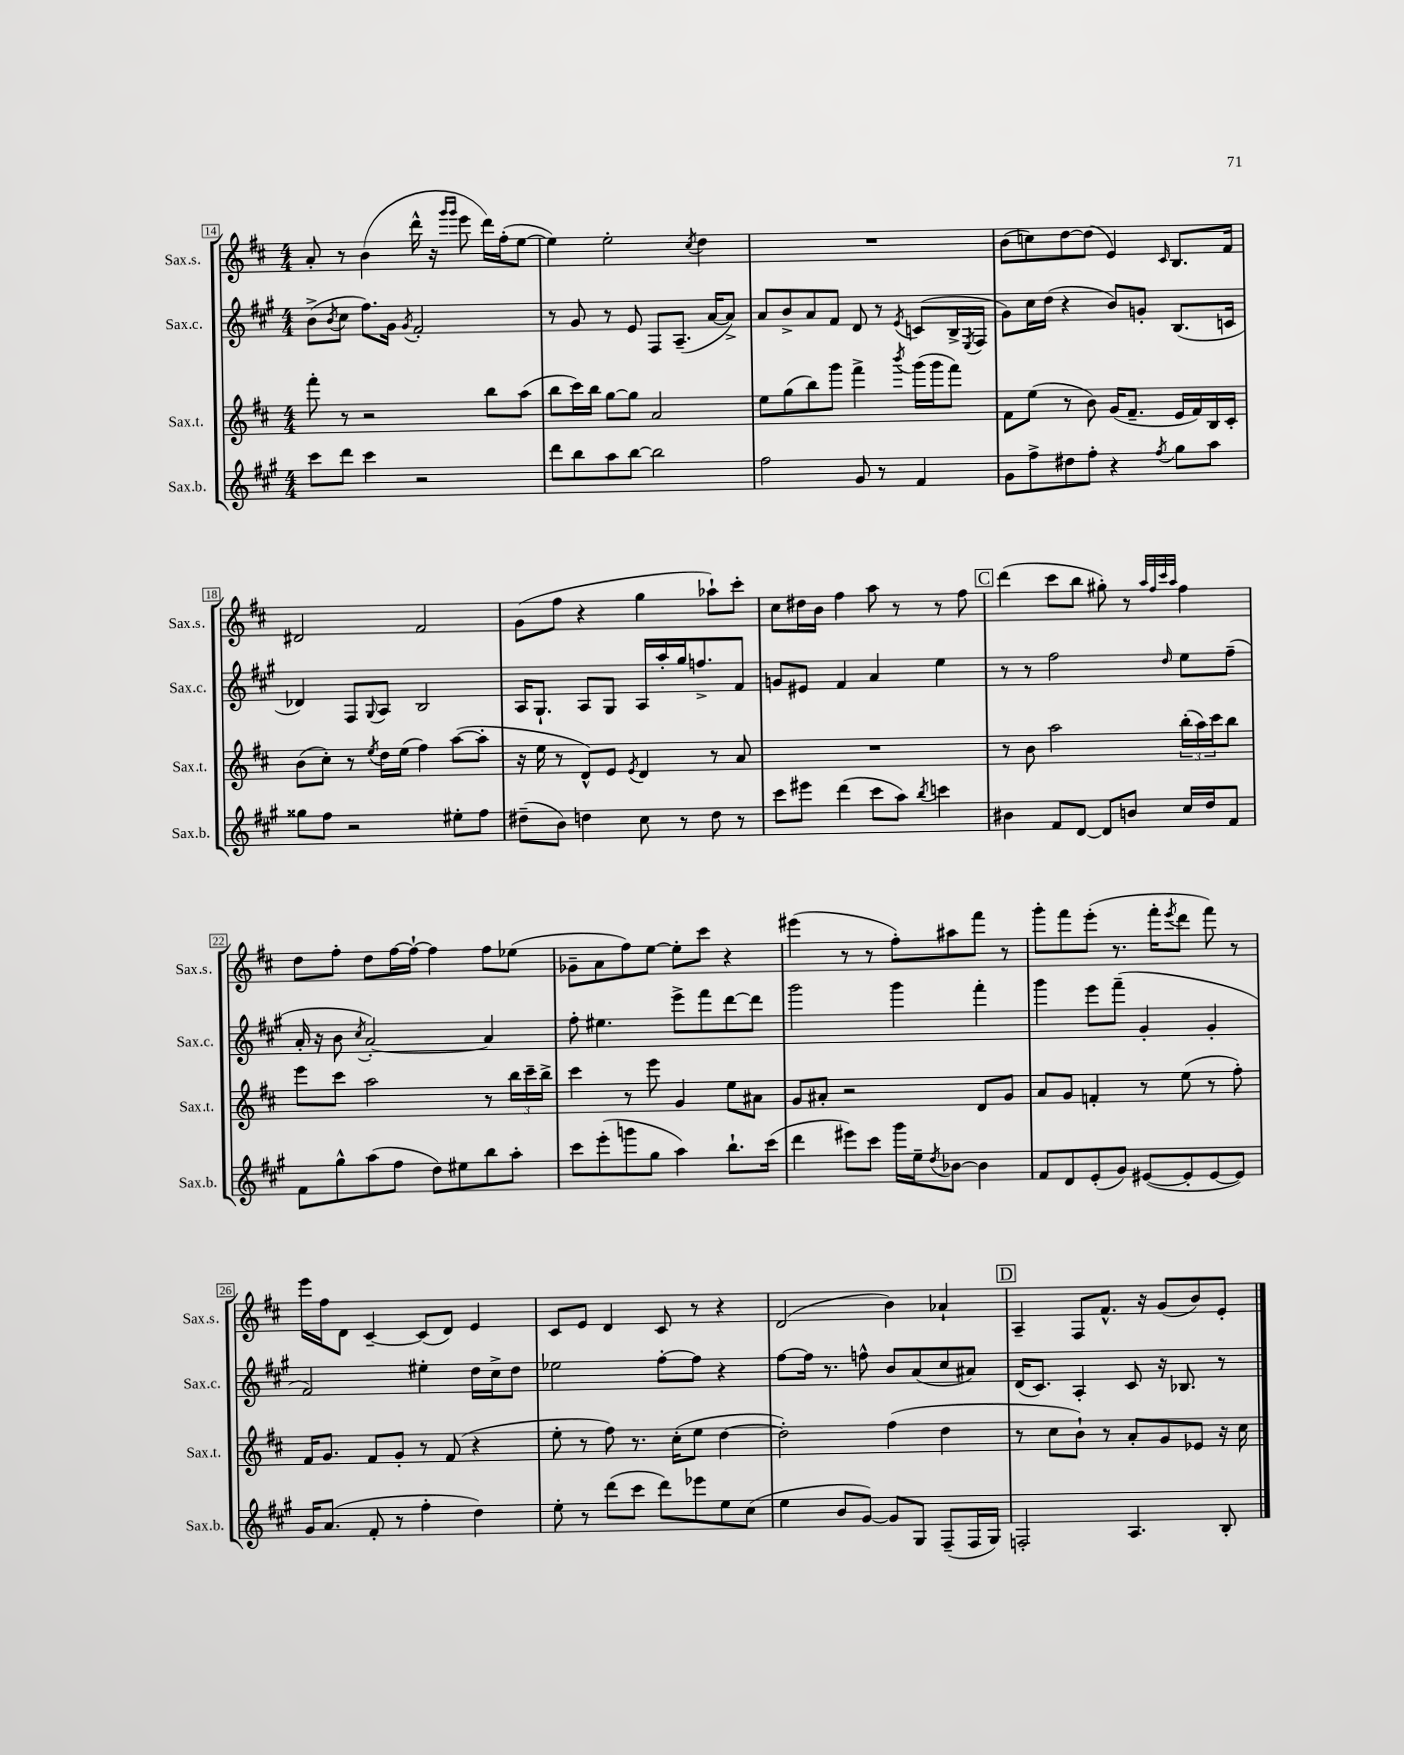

**kern	**kern	**kern	**kern
*part4	*part3	*part2	*part1
*staff4	*staff3	*staff2	*staff1
*I"Sax.b.	*I"Sax.t.	*I"Sax.c.	*I"Sax.s.
*I'Sax.b.	*I'Sax.t.	*I'Sax.c.	*I'Sax.s.
*clefG2	*clefG2	*clefG2	*clefG2
*k[f#c#g#]	*k[f#c#]	*k[f#c#g#]	*k[f#c#]
*M4/4	*M4/4	*M4/4	*M4/4
=14	=14	=14	=14
8ccc#\L	8fff#'\	(8b^\L	8a'/
.	.	8qb/	.
8ddd\J	8r	8cc#\J	8r
4ccc#\	2r	8.ff#\L)	(4b\
.	.	16g#\Jk	.
.	.	8qg#/	.
2r	.	2f#'/	16ddd^^\
.	.	.	16r
.	.	.	16qqggg/LL
.	.	.	16qqggg/JJ
.	.	.	8eee\
.	8bb\L	.	16ddd\LL)
.	.	.	(16ff#'\J
.	(8aa\J	.	[8ee\J
=15	=15	=15	=15
8ddd\L	8bb\L	8r	4ee\])
8bb\	16ccc#\L)	8g#/	.
.	16bb\JJ	.	.
8aa\	[8gg\L	8r	2ee'\
[8bb\J	8gg\J]	8e/	.
2bb\]	2a/	8F#/L	.
.	.	(8.A~/J	.
.	.	.	8qcc#/
.	.	.	4dd\
.	.	[16a/KL	.
.	.	8a^/J])	.
=16	=16	=16	=16
2ff#\	8ee\L	8a/L	1r
.	(8gg\	8b^/	.
.	8bb\)	8a/	.
.	8ggg\J	8f#/J	.
8g#/	4fff#^\	8d/	.
8r	.	8r	.
.	8qbbb/	8qe/	.
4f#/	(16ggg\LL	(8cn/L	.
.	16ggg\J	.	.
.	8fff#\J)	16B^/L	.
.	.	8qE/	.
.	.	16F#/JJ	.
=17	=17	=17	=17
8g#\L	8f#\L	8g#\L)	(8b\L
8ff#^\	(8ee\J	16cc#\L	8ccn\)
.	.	(16dd\JJ	.
8dd#X\	8r	4r	[8dd\
8ff#'\J	8b\)	.	(8dd\J]
4r	(16g/KL	8b/L)	4e/)
.	8.f#~/J	.	.
.	.	8gn'/J	.
8qff#/	.	.	16qqc#/
8gg#\L	16e/LL	(8.B/L	8.B/L
.	16f#/)	.	.
8aa\J	16B/	.	.
.	16c#'/JJ	16cn/Jk	16f#/Jk
!!LO:LB:g=z
=18	=18	=18	=18
8gg##X\L	(8b\L	4d-X/)	2d#X/
8ff#\J	8cc#'\J)	.	.
2r	8r	8F#/L	.
.	8qee/	8qqG#/	.
.	16dd\LL	8A/J	.
.	(16ee\JJ	.	.
.	4ff#\)	2B/	2f#/
8ee#X'\L	([8aa\L	.	.
8ff#\J	8aa'\J]	.	.
=19	=19	=19	=19
(8dd#X~\L	16r	16A/KL	(8g\L
.	16ee\	8.G#`/J	.
8b\J)	8r	.	8ff#\J
4ddn\	8d^^/L)	8A/L	4r
.	8e/J	8G#/J	.
.	8qe/	.	.
8cc#\	4d/	16A/LL	4gg\
.	.	16aa'/	.
8r	.	16gg#/J	.
.	.	8.ffn^/	.
8dd\	8r	.	8aa-X`\L)
8r	8a/	8f#/J	8ccc#'\J
=20	=20	=20	=20
8ccc#\L	1r	8gn/L	8cc#\L
8eee#X\J	.	8e#X/J	16dd#X\L
.	.	.	16b\JJ
(4ddd\	.	4f#/	4ff#\
8ccc#\L	.	4a/	8aa\
8aa\J)	.	.	8r
8qbb/	.	.	.
4cccn\	.	4ee\	8r
.	.	.	8ff#\
!!LO:REH:place=s1:t=C
=21	=21	=21	=21
4b#X\	8r	8r	(4ddd\
.	8b\	8r	.
8f#/L	2aa\	2ff#\	8ccc#\L
[8d/J	.	.	8bb\J
8d/L]	.	.	8gg#X'\)
8bn/J	.	.	8r
.	.	.	32qqaa/LLL
.	.	.	32qqff#/
.	.	.	32qqccc#/
.	.	16qqdd/	32qqaa/JJJ
16cc#/LL	(24bb'\LL	8ee\L	4ff#\
.	24aa\)	.	.
16dd/J	.	.	.
.	24ccc#\J	.	.
8f#/J	8bb\J	(8ff#~\J	.
!!LO:LB:g=z
=22	=22	=22	=22
8f#\L	8eee\L	16a'/	8dd\L
.	.	16r	.
8gg#^^\	8ccc#\J	8b\	8ff#'\J
.	.	8qcc#/	.
(8aa\	2aa\	[2a'/)	8dd\L
8ff#\J	.	.	[16ff#\L
.	.	.	16ff#`\JJ_
8dd\L)	.	.	4ff#\]
8ee#X\	.	.	.
8bb\	8r	4a/]	8ff#\L
8aa'\J	24bb\LL	.	(8ee-X\J
.	24ccc#~\	.	.
.	24bb^\JJ	.	.
=23	=23	=23	=23
8ccc#\L	4ccc#\	8ff#'\	8g-X~\L
(8eee'\	.	4.ee#X\	8a\
8gggn\	8r	.	8ff#\)
8gg#\J	8eee\	.	[8ee\J
4aa\)	4g/	8eee^\L	8ee'\L]
.	.	8fff#\	8ccc#\J
8.bb`\L	8ee\L	[8ddd\	4r
.	8a#X\J	8ddd\J]	.
(16ccc#\Jk	.	.	.
=24	=24	=24	=24
4ddd\	8g/L	2ggg#\	(4eee#X\
.	8a#X'/J	.	.
8eee#X\L)	2r	.	8r
8ccc#\J	.	.	8r
16ggg#\LL	.	4ggg#\	8ff#'\L)
16ee~\J	.	.	.
8qdd/	.	.	.
[8b-X\J	.	.	8aa#X\
4b-\]	8d/L	4fff#'\	8fff#\J
.	8g/J	.	8r
=25	=25	=25	=25
8f#/L	8a/L	4ggg#\	8ggg'\L
8d/	8g/J	.	8fff#\
(8e'/	4fn'/	8eee\L	(8eee'\J
8g#/J)	.	(8fff#~\J	8.r
([8e#X/L	8r	4g#'/	.
.	.	.	16fff#'\KL
.	.	.	8qeee/
8e#'/]	(8ee\	.	8ddd\J
[8e#/	8r	4g#'/	8fff#\)
8e#/J])	8ff#'\)	.	8r
!!LO:LB:g=z
=26	=26	=26	=26
16g#/KL	16f#/KL	2f#/)	16eee\LL
(8.a/J	8.g/J	.	16ff#\J
.	.	.	8d\J
8f#'/	8f#/L	.	[4c#~/
8r	8g'/J	.	.
4ff#'\	8r	4ee#X'\	(8c#/L]
.	(8f#/	.	8d/J)
4dd\)	4r	16dd\LL	4e/
.	.	16cc#^\J	.
.	.	8dd\J	.
=27	=27	=27	=27
8ee'\	8ee'\	2ee-X\	8c#/L
8r	8r	.	8e/J
(8ddd\L	8ff#\)	.	4d/
8ccc#\J	8.r	.	.
8ddd\L)	.	[8ff#'\L	8c#/
.	(16cc#'\KL	.	.
8eee-X\	8ee\J	8ff#\J]	8r
8ee\	[4dd\	4r	4r
(8cc#\J	.	.	.
=28	=28	=28	=28
4ee\	2dd'\])	[8ff#\L	(2d/
.	.	16ff#\Jk]	.
.	.	8.r	.
8b/L	.	.	.
[8g#/J)	.	8ffn^^\	.
8g#/L]	(4ff#\	8b/L	4b\)
8G#/J	.	(8a/	.
(8F#~/L	4dd\	8cc#/	4a-X`/
16F#/L	.	8a#X/J)	.
16G#/JJ)	.	.	.
!!LO:REH:place=s1:t=D
=29	=29	=29	=29
2Fn'/	8r	(16d/KL	4A~/
.	.	8.c#/J)	.
.	8cc#\L	.	.
.	8b`\J)	4A'/	8F#/L
.	8r	.	8.f#^^/J
4.A/	8a'/L	8c#/	.
.	.	.	16r
.	8g/	16r	(8g/L
.	.	8.B-X/	.
.	8e-X/J	.	8b/)
8B'/	16r	8r	8e'/J
.	16cc#\	.	.
==	==	==	==
*-	*-	*-	*-
